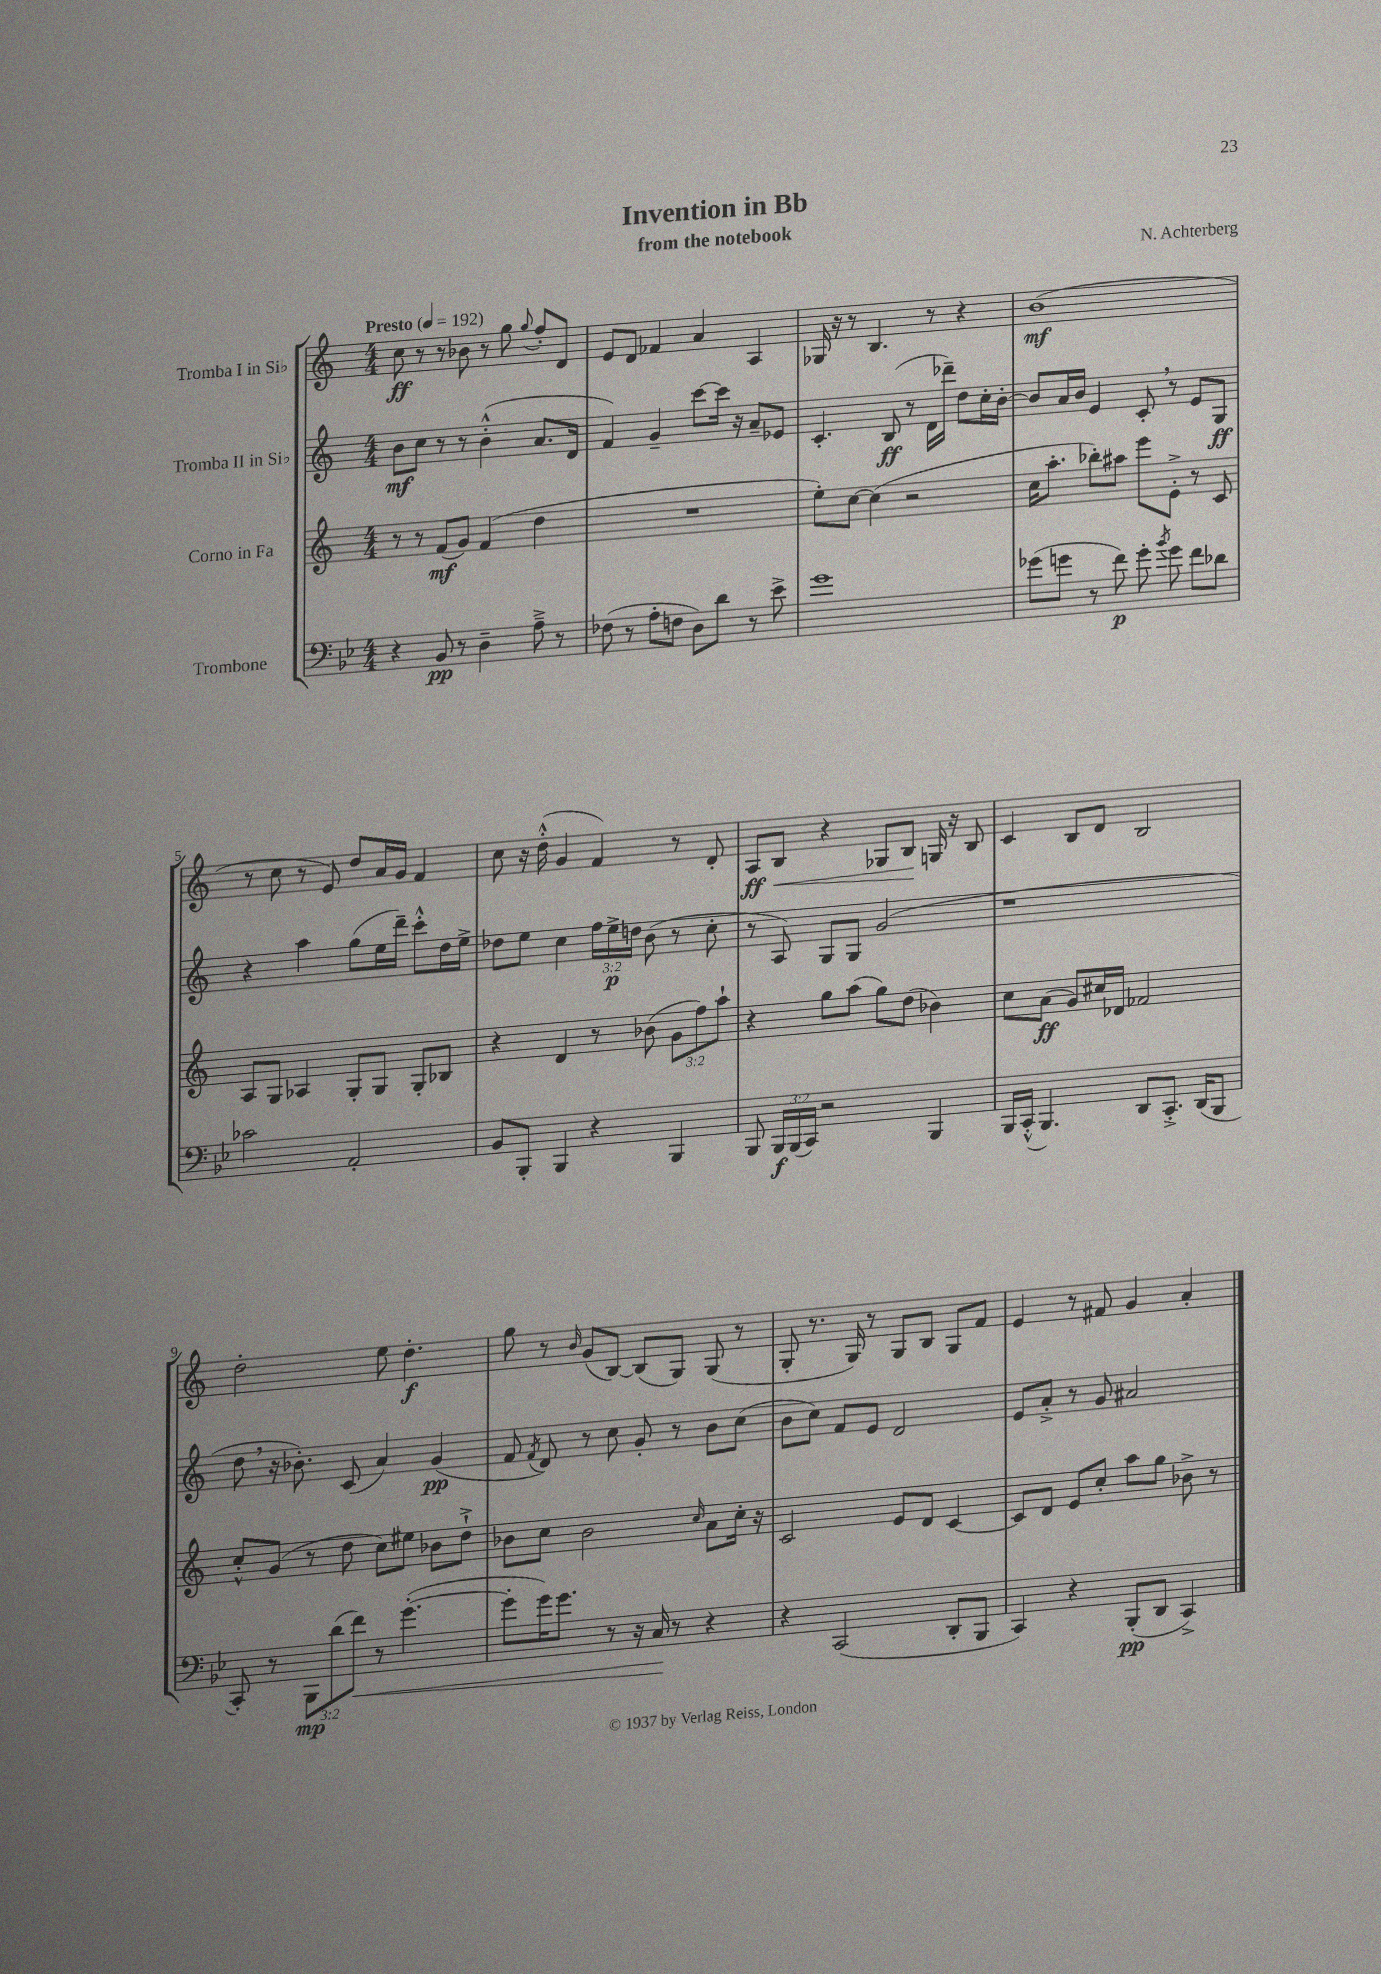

**kern	**kern	**kern	**kern
*staff4	*staff3	*staff2	*staff1
*clefF4	*clefG2	*clefG2	*clefG2
*k[b-e-]	*k[]	*k[]	*k[]
*M4/4	*M4/4	*M4/4	*M4/4
*MM192	*MM192	*MM192	*MM192
4r	8r	8b\L	8cc\
.	8r	8cc\J	8r
8BB-/	(8f/L	8r	8r
8r	8g/J)	8r	8b-\
4D~\	(4f/	(4b'^^\	8r
.	.	.	8gg\
.	.	.	8qqgg/
8A~^\	4dd\	8.a/L	8ff'/L
8r	.	.	8d/J
.	.	16d/Jk	.
=	=	=	=
(8F-\	1r	4f/)	8e/L
8r	.	.	8d/J
8A'\L	.	4g~/	4f-/
8F\J	.	.	.
8D\L)	.	[8ccc\L	4a/
8d\J	.	16ccc\]Jk	.
.	.	16r	.
8r	.	8a~/L	4A/
8e-^\	.	8e-/J	.
=	=	=	=
1g	8ee'\L)	4.c'/	16G-/
.	.	.	16r
.	[8cc\J	.	8r
.	(4cc\]	.	4.B/
.	.	(8B/	.
.	2r	8r	.
.	.	16d\LL	8r
.	.	16ddd-~\JJ)	.
.	.	8dd\L	4r
.	.	16cc'\L	.
.	.	[16b'\JJ	.
=	=	=	=
(8g-\L	16cc\LK	8b/]L	(1b
.	8.aa'\J	.	.
8g\J	.	16a/L	.
.	.	16b/JJ	.
8r	8bb-'\L)	4e/	.
8f\)	8aa#\J	.	.
8g'\	8eee\L	8c'/	.
8qb-/	.	.	.
8g\	8e'^\J	8r	.
8f\L	8r	8e/L	.
8d-\J	8c/	8G/J	.
=	=	=	=
2c-\	8A/L	4r	8r
.	8G/J	.	8cc\
.	4A-/	4aa\	8r
.	.	.	8e/)
2AA'/	8G'/L	(8gg\L	8dd/L
.	8G/J	16ee\L	16a/L
.	.	16ddd~\JJ)	16g/JJ
.	8G'/L	8ccc'^^\L	4f/
.	8B-/J	16dd\L	.
.	.	16ee^\JJ	.
=	=	=	=
8BB-/L	4r	8dd-\L	8cc\
8BBB-'/J	.	8ee\J	16r
.	.	.	(16dd'^^\
4BBB-/	4d/	4cc\	4g/
4r	8r	24ff\LL	4f/)
.	.	24ee^\	.
.	.	24dd\JJ	.
.	(8b-\	(8b\	.
4BBB-/	12g\L	8r	8r
.	12ff\)	.	.
.	.	8cc'\	8d'/
.	12aa`\J	.	.
=	=	=	=
8BBB-/	4r	8r	8A/L
24BBB-/LL	.	8A/)	8B/J
(24BBB-/	.	.	.
24CC/JJ)	.	.	.
2r	8gg\L	8G/L	4r
.	(8aa\J	8G/J	.
.	8gg\L)	(2g/	8G-/L
.	(8dd\J	.	8B/J
4BBB-/	4b-\)	.	16G/
.	.	.	16r
.	.	.	8B/
=	=	=	=
16BBB-/LL	8cc\L	1r	4c/
(16CC'^^/JJ	.	.	.
4.BBB-/)	(8a\J	.	.
.	8g/L)	.	8B/L
.	16cc#/L	.	8d/J
.	16d-/JJ	.	.
8DD/L	2f-/	.	2B/
8.CC'^/J	.	.	.
(16DD/LK	.	.	.
8BBB-/J	.	.	.
=	=	=	=
8CC'/)	8cc'^^/L	8dd\	2dd'\
8r	(8g/J	16r	.
.	.	8.b-'\)	.
12BBB-\L	8r	.	.
(12d\	.	.	.
.	8dd\	(8c/	.
12f\J)	.	.	.
8r	8cc\L)	4a/)	8ee\
([4.g'\	8ee#\J	.	4.dd'\
.	8b-\L	(4g/	.
.	8dd`^\J	.	.
=	=	=	=
8g'\]L	8b-\L	8f/	8gg\
.	.	8qf/	.
16g\K)	8cc\J	8d/)	8r
8.g\J	.	.	.
.	.	.	16qqb/
.	2b-\	8r	(8g/L
8r	.	8cc\	[8B/J)
16r	.	8g'/	(8B/]L
16C/	.	.	.
8r	.	8r	8G/J)
.	16qqcc/	.	.
4r	8a\L	8b\L	(8G/
.	16cc'\Jk	(8cc\J	8r
.	16r	.	.
=	=	=	=
4r	2c/	8b\L	8G'/
.	.	8cc\J)	8.r
(2CC/	.	8f/L	.
.	.	.	16G/)
.	.	8e/J	8r
.	8e/L	2d/	8G/L
.	8d/J	.	8B/J
8DD'/L	[4c/	.	8G/L
8BBB-/J	.	.	8f/J
=	=	=	=
4CC/)	8c/]L	8e/L	4e/
.	8d/J	8a'^/J	.
4r	8e/L	8r	8r
.	8cc'/J	8g/	8f#/
(8BBB-'/L	8aa\L	2a#/	4g/
8DD/J	8gg\J	.	.
4CC^/)	8b-^\	.	4a'/
.	8r	.	.
==	==	==	==
*-	*-	*-	*-
